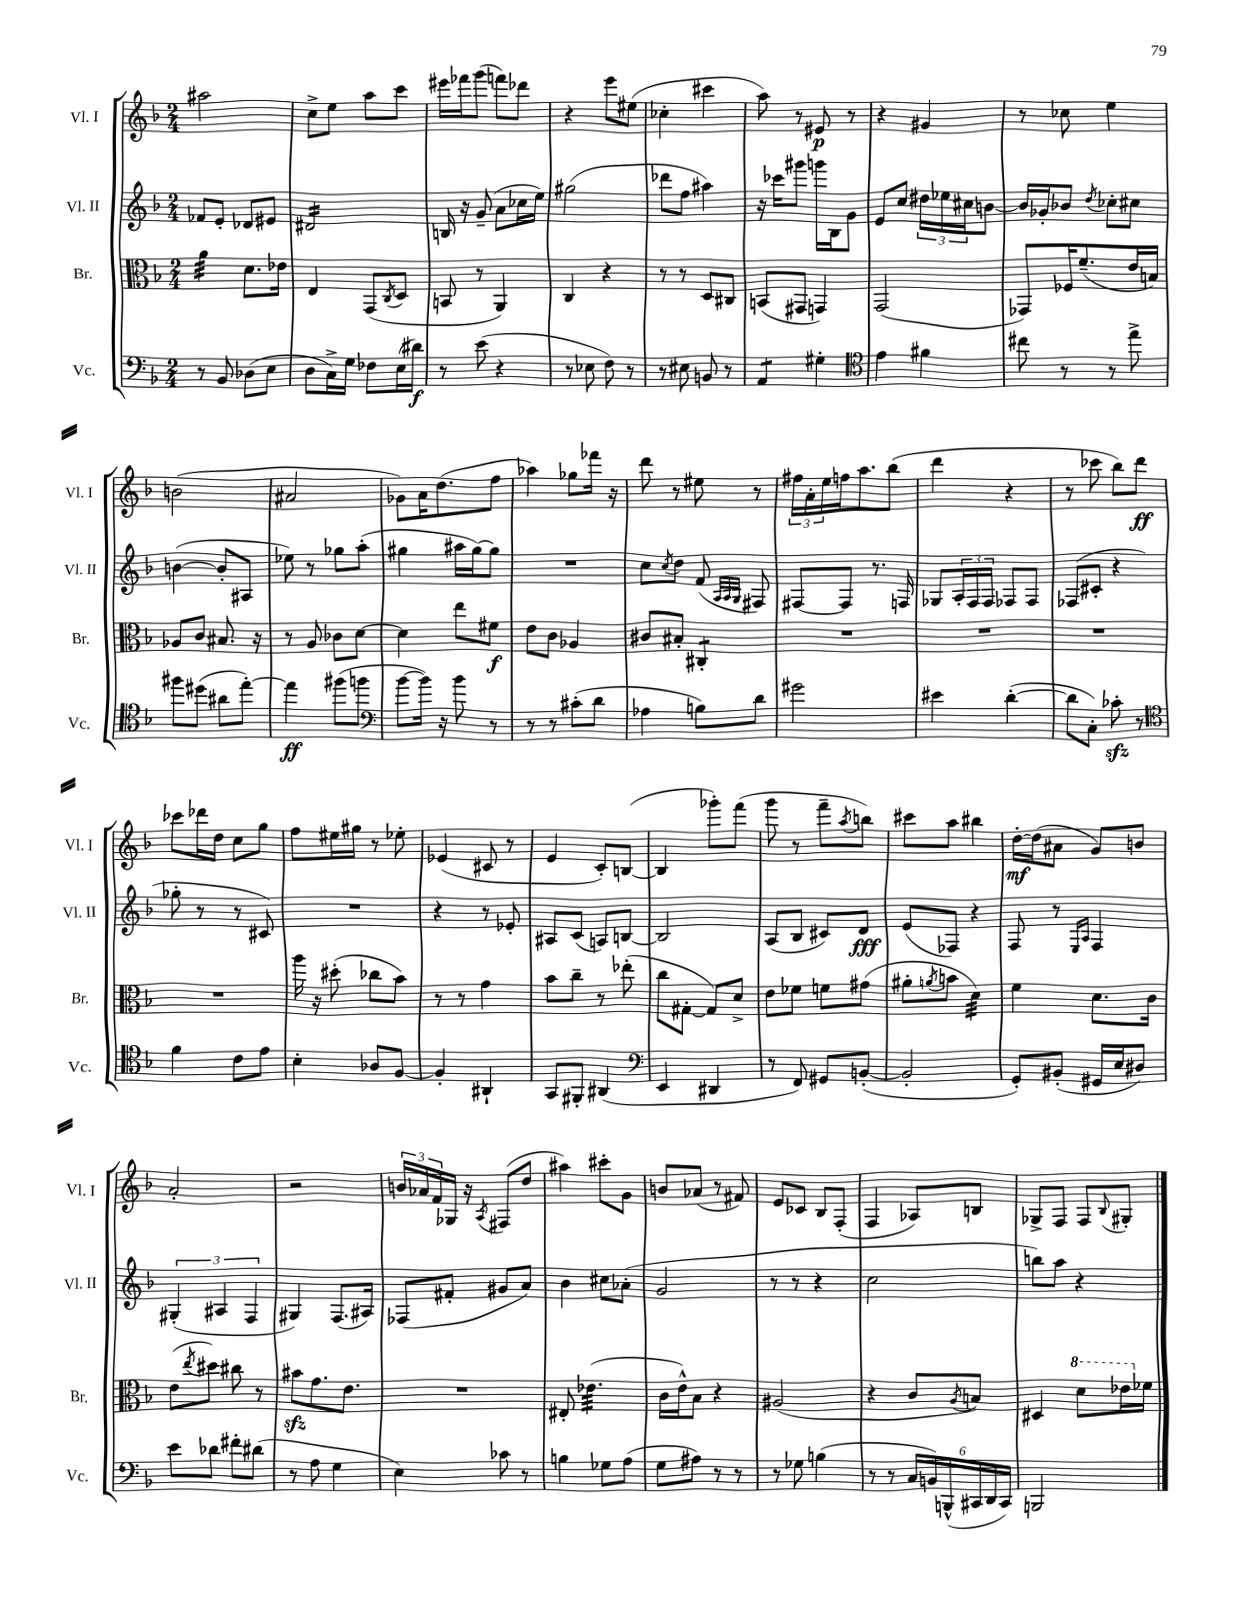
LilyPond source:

<<
\new StaffGroup <<
\new Staff = "s0" \with { instrumentName = "Vl. I" shortInstrumentName = "Vl. I" } {
    \clef treble \key f \major \numericTimeSignature \time 2/4
    ais''2 |
    c''8-> e''8 a''8 c'''8 |
    eis'''16 fes'''16 g'''8( f'''8) des'''8 |
    r4 e'''8 eis''8( |
    ces''4-. cis'''4 |
    a''8) r8 eis'8\p r8 |
    r4 gis'4 |
    r8 ces''8 e''4 |
    b'2( |
    ais'2 |
    ges'8) a'16 d''8.( f''8 |
    aes''4) ges''8 fes'''16 r16 |
    d'''8 r8 eis''8 r8 |
    \tuplet 3/2 { fis''16 a'16-. e''16 } f''16 a''8. bes''8( |
    d'''4 r4 |
    r8 ces'''8 bes''8) d'''8\ff |
    ces'''8 des'''16 d''16 c''8 g''8 |
    f''8 eis''16 gis''16 r8 ees''8-. |
    ees'4( cis'8 r8 |
    e'4 c'8-.) b8~( |
    b4 ges'''8-.) f'''8( |
    g'''8 r8 f'''8-- \acciaccatura { a''8 } b''8) |
    cis'''8 a''8 bis''4 |
    d''16~-.\mf d''16( ais'8 g'8) b'8 |
    a'2-. |
    r2 |
    \tuplet 3/2 { b'16 aes'16 f'16 } ges16 r16 \acciaccatura { a8 } fis8( d''8 |
    ais''4) cis'''8-. g'8 |
    b'8 aes'8( r8 fis'8) |
    e'8 ces'8 bes8 f8-.( |
    f4 aes8) b8 |
    ges8-> f8 f8 \appoggiatura { bes8 } gis8-. \bar "|." |
}
\new Staff = "s1" \with { instrumentName = "Vl. II" shortInstrumentName = "Vl. II" } {
    \clef treble \key f \major \numericTimeSignature \time 2/4
    fes'8 e'8-. des'8 eis'8 |
    dis'2:16 |
    b16 r16 g'8--( a'8 ces''16 e''16) |
    gis''2( |
    des'''8 f''8 ais''4) |
    r16 ces'''16 gis'''8 g'''16 bes16 g'8 |
    e'8 c''8 \tuplet 3/2 { dis''16 ees''16 cis''16 } b'8~ |
    b'16 ges'16-. bes'8 \acciaccatura { d''8 } ces''8-. cis''8 |
    b'4~( b'8-. ais8 |
    ees''8) r8 ges''8 a''8-.( |
    gis''4 ais''16 gis''16~) gis''8 |
    R2 |
    c''8 \acciaccatura { c''8 } d''8 f'8( \grace { a32 a32 g32 } fis8) |
    fis8~ fis8 r8. f16 |
    ges8 \tuplet 3/2 { a16-. f16 f16 } fes8 fes8 |
    fes8( cis'8-. r4 |
    ges''8-. r8 r8 cis'8) |
    R2 |
    r4 r8 ees'8-. |
    ais8 c'8( a8) b8~ |
    b2 |
    a8( bes8 cis'8) d'8\fff |
    e'8( fes8) r4 |
    f8 r8 \grace { e16 a16 } f4 |
    \tuplet 3/2 { gis4-.( ais4 f4 } |
    gis4) f8.( ais16) |
    fes8( fis'8-. gis'8 a'8) |
    bes'4 cis''8 aes'8-.( |
    g'2 |
    r8 r8 r4 |
    c''2 |
    b''8) a''8 r4 \bar "|." |
}
\new Staff = "s2" \with { instrumentName = "Br." shortInstrumentName = "Br." } {
    \clef alto \key f \major \numericTimeSignature \time 2/4
    a'4:32 d'8. ees'16 |
    e4 g,8( \acciaccatura { c8 } d8 |
    b,8 r8 a,4) |
    c4 r4 |
    r8 r8 d8 cis8 |
    b,8( gis,8 g,4) |
    g,2( |
    ges,8) fes16 f'8.--( e'16 b16) |
    aes8 c'8 bis8. r16 |
    r8 a8 ces'8 d'8~ |
    d'4 e''8 fis'8\f |
    e'8 c'8 aes4 |
    cis'8 bis8-. cis4:8-. |
    R2 |
    R2 |
    R2 |
    R2 |
    a''16 r16 dis''8-.( ces''8 bes'8) |
    r8 r8 g'4 |
    bes'8 c''8-- r8 ees''8-.( |
    c''8 gis8~-. gis8) d'8-> |
    e'8 fes'8 f'8 gis'8( |
    ais'8-. \acciaccatura { a'8 } b'8 d'4:32) |
    f'4 d'8. c'16 |
    e'8( \acciaccatura { e''8 } dis''8) cis''8 r8 |
    bis'8\sfz g'8. e'8. |
    R2 |
    eis8-. ees'4.:32( |
    c'16 e'16-^) bes8 r4 |
    ais2( |
    r4 c'8 \acciaccatura { a8 } b8) |
    dis4 \ottava #1 d''8 ees''16 \ottava #0 fes'16 \bar "|." |
}
\new Staff = "s3" \with { instrumentName = "Vc." shortInstrumentName = "Vc." } {
    \clef bass \key f \major \numericTimeSignature \time 2/4
    r8 bes,8 des8( e8 |
    d8 c16->) g16 fes8 e16( dis'16\f) |
    r8 e'8( r4 |
    r8 ees8 f8) r8 |
    r8 eis8 b,8 r8 |
    a,4:8 gis4-. |
    \clef tenor e'4 fis'4 |
    cis''8 r8 r8 e''8-> |
    fis''8 dis''8( ais'8 e''8~-.) |
    e''4\ff fis''8( f''8 |
    \clef bass bes'8~ bes'16) r16 bes'8 r8 |
    r8 r8 cis'8-.( d'8 |
    aes4 b8) d'8 |
    gis'2 |
    eis'4 d'4~-.( |
    d'8 c8-.) ces'8-.\sfz r8 |
    \clef tenor f'4 c'8 e'8 |
    bes4-. aes8 f8~ |
    f4-. ais,4-! |
    g,8 fis,8-. ais,4( |
    \clef bass e,4 dis,4 |
    r8 f,8) gis,8 b,8~-.( |
    b,2-. |
    g,8-.) bis,8-.( gis,16 e16 dis8) |
    e'8 des'8 fis'8-. dis'8( |
    r8 a8 g4 |
    e4) ces'8 r8 |
    b4 ges8 a8( |
    g8 ais8) r8 r8 |
    r8 ges8 b4( |
    r8 r8 \tuplet 6/4 { c16 b,16) b,,16-^( cis,16 d,16 cis,16) } |
    b,,2 \bar "|." |
}
>>
>>
\layout { \context { \Score \remove "Bar_number_engraver" } }
